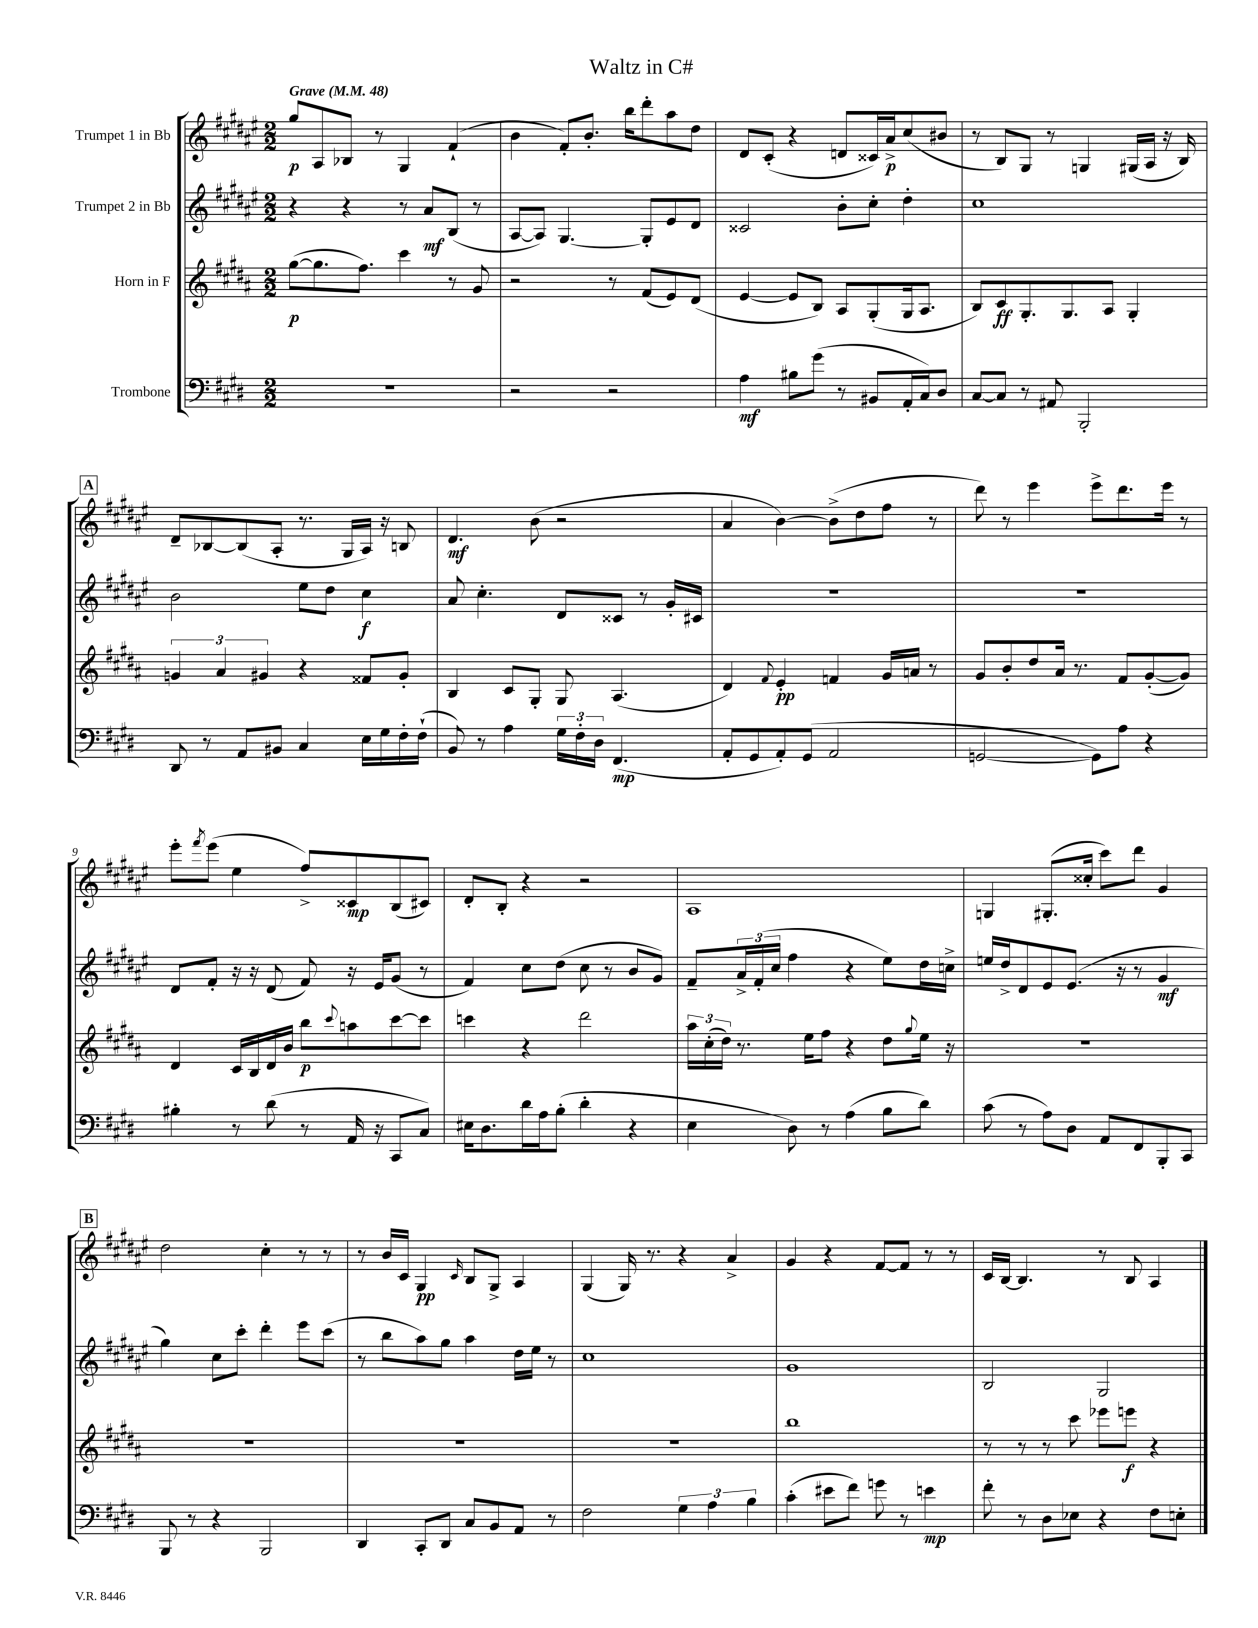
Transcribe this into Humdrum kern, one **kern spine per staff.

**kern	**kern	**kern	**kern
*staff4	*staff3	*staff2	*staff1
*clefF4	*clefG2	*clefG2	*clefG2
*k[f#c#g#d#]	*k[f#c#g#d#a#]	*k[f#c#g#d#a#e#]	*k[f#c#g#d#a#e#]
*M2/2	*M2/2	*M2/2	*M2/2
*MM48	*MM48	*MM48	*MM48
1r	([8gg#	4r	8gg#
.	8.gg#]	.	8A#
.	.	4r	8B-
.	8.ff#)	.	.
.	.	.	8r
.	4ccc#	8r	4G#
.	.	8a#	.
.	8r	(8B	(4f#`
.	8g#	8r	.
=	=	=	=
2r	2r	[8A#	4b
.	.	8A#])	.
.	.	[4.G#	8f#')
.	.	.	8.b'
2r	8r	.	.
.	.	.	16bb
.	(8f#	8G#']	8ddd#'
.	8e)	8e#	8aa#
.	(8d#	8d#	8dd#
=	=	=	=
4A	[4e	2c##	8d#
.	.	.	(8c#'
8B#	8e]	.	4r
(8g#	8B)	.	.
8r	8A#	8b'	8d
8BB#	(8G#'	8cc#'	16c##)
.	.	.	16a#^
16AA'	16G#	4dd#'	(8cc#
16C#)	8.A#	.	.
8D#	.	.	8b#
=	=	=	=
[8C#	8B)	1cc#	8r
8C#]	8c#	.	8B)
8r	8.G#'	.	8G#
8AA#	.	.	8r
.	8.G#	.	.
2BBB'	.	.	4G
.	8A#	.	.
.	4G#'	.	(16G#
.	.	.	16A#
.	.	.	16r
.	.	.	16B)
=	=	=	=
8DD#	6g	2b	8d#~
8r	.	.	[8B-
.	6a#	.	.
8AA	.	.	(8B-]
.	6g#	.	.
8BB#	.	.	8A#'
4C#	4r	8ee#	8.r
.	.	8dd#	.
.	.	.	16G#
16E	8f##	4cc#	16A#)
16G#	.	.	16r
16F#'	8g#'	.	8B
(16F#`	.	.	.
=	=	=	=
8BB)	4B	8a#	4.d#
8r	.	4.cc#'	.
4A	8c#	.	.
.	8G#'	.	(8b
24G#	8G#	8d#	2r
24F#'	.	.	.
24D#	.	.	.
(4.FF#	(4.A#	8c##	.
.	.	8r	.
.	.	16g#'	.
.	.	16c#	.
=	=	=	=
8AA'	4d#)	1r	4a#
8GG#	.	.	.
.	8qqf#	.	.
8AA')	4e'	.	[4b)
(8GG#	.	.	.
2AA	4f	.	(8b^]
.	.	.	8dd#
.	16g#	.	8ff#
.	16a	.	.
.	8r	.	8r
=	=	=	=
[2GG	8g#	1r	8ddd#)
.	8b'	.	8r
.	8dd#	.	4eee#
.	16a#	.	.
.	8.r	.	.
8GG])	.	.	8eee#^
8A	8f#	.	8.ddd#
4r	([8g#'	.	.
.	.	.	16eee#
.	8g#])	.	8r
=	=	=	=
4B#'	4d#	8d#	8eee#'
.	.	.	8qfff#
.	.	8f#'	(8eee#
8r	16c#	16r	4ee#
.	16B	16r	.
(8d#	16d#	(8d#	.
.	16b	.	.
8r	8bb	8f#)	8ff#^)
.	8qqccc#	.	.
16AA	8aa	16r	8c##
16r	.	16e#	.
8CC#	[8ccc#	(8g#	(8B
8C#)	8ccc#]	8r	8c#)
=	=	=	=
16E#	4ccc	4f#)	8d#'
8.D#	.	.	.
.	.	.	8B'
16d#	4r	8cc#	4r
16A	.	.	.
(8B'	.	(8dd#	.
4d#'	2ddd#	8cc#	2r
.	.	8r	.
4r	.	8b	.
.	.	8g#)	.
=	=	=	=
4E	24aa#	8f#~	1A#
.	(24cc#'	.	.
.	24dd#)	.	.
.	8.r	24a#^	.
.	.	(24f#'	.
.	.	24cc#	.
8D#)	.	4ff#	.
.	16ee	.	.
8r	8ff#	.	.
(4A	4r	4r	.
8B	8dd#	8ee#)	.
.	8qqgg#	.	.
8d#)	16ee	16dd#	.
.	16r	16cc^	.
=	=	=	=
(8c#	1r	16ee	4G
.	.	16dd#^	.
8r	.	8d#	.
8A)	.	8e#	(8.G#'
8D#	.	(8.e#	.
.	.	.	16cc##'
8AA	.	.	8ccc#)
.	.	16r	.
8FF#	.	8r	8ddd#
8BBB'	.	4g#	4g#
8CC#	.	.	.
=	=	=	=
8BBB	1r	4gg#)	2dd#
8r	.	.	.
4r	.	8cc#	.
.	.	8ccc#'	.
2BBB	.	4ddd#'	4cc#'
.	.	8eee#	8r
.	.	(8ccc#	8r
=	=	=	=
4DD#	1r	8r	8r
.	.	8bb	16b
.	.	.	16c#
8CC#'	.	8aa#)	4G#
8DD#	.	8gg#	.
.	.	.	16qqc#
8C#	.	4aa#	8B
8BB	.	.	8G#^
8AA	.	16dd#	4A#
.	.	16ee#	.
8r	.	8r	.
=	=	=	=
2F#	1r	1cc#	(4G#
.	.	.	16G#)
.	.	.	8.r
6G#	.	.	4r
6A	.	.	.
.	.	.	4a#^
6B	.	.	.
=	=	=	=
(4c#'	1bb	1g#	4g#
8e#	.	.	4r
8f#)	.	.	.
8g	.	.	[8f#
8r	.	.	8f#]
4e	.	.	8r
.	.	.	8r
=	=	=	=
8f#'	8r	2B	16c#
.	.	.	[16B
8r	8r	.	4.B]
8D#	8r	.	.
8E-	8ccc#	.	.
4r	8eee-	2G#	8r
.	8eee	.	8B
8F#	4r	.	4A#
8E'	.	.	.
==	==	==	==
*-	*-	*-	*-
